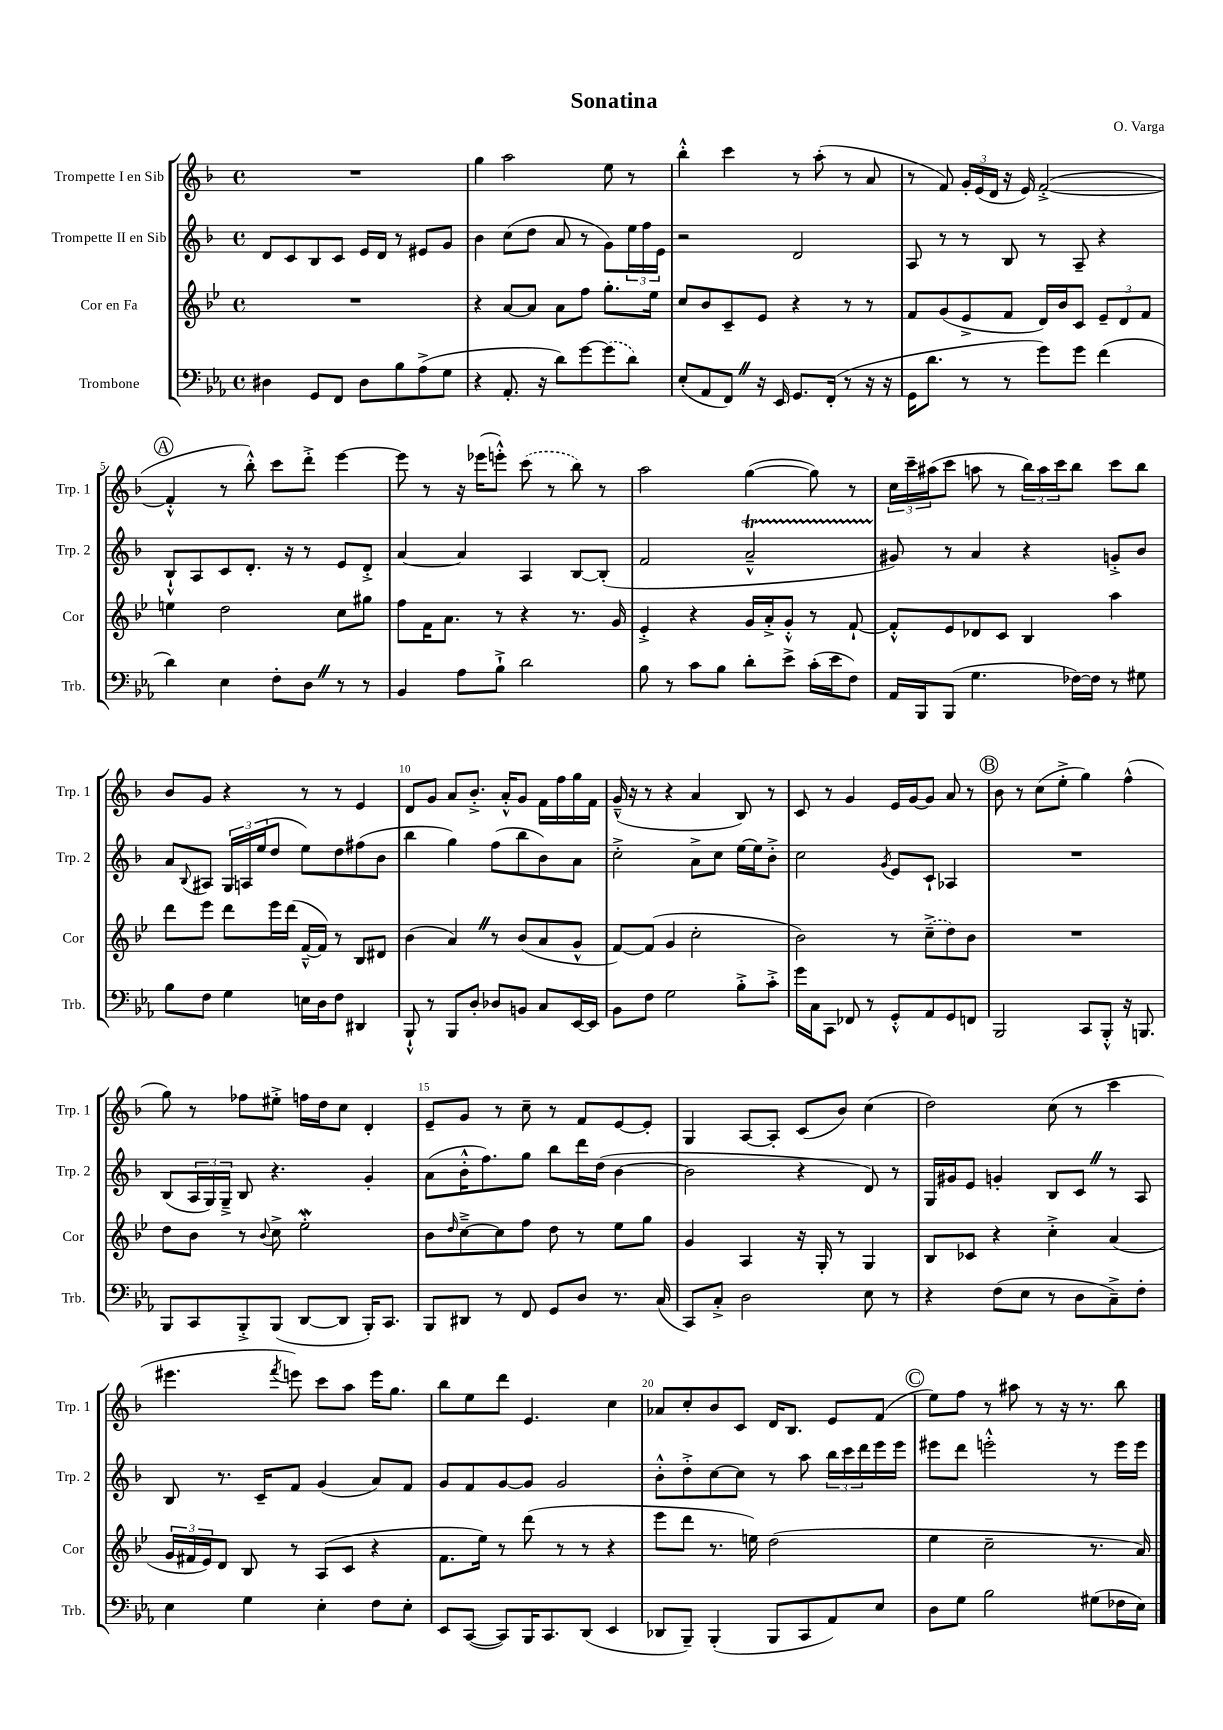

**kern	**kern	**kern	**kern
*staff4	*staff3	*staff2	*staff1
*clefF4	*clefG2	*clefG2	*clefG2
*k[b-e-a-]	*k[b-e-]	*k[b-]	*k[b-]
*M4/4	*M4/4	*M4/4	*M4/4
*met(c)	*met(c)	*met(c)	*met(c)
4D#	1r	8d	1r
.	.	8c	.
8GG	.	8B-	.
8FF	.	8c	.
8D#	.	16e	.
.	.	16d	.
8B-	.	8r	.
(8A-^	.	8e#	.
8G	.	8g	.
=	=	=	=
4r	4r	4b-	4gg
8.AA-'	[8a	(8cc	2aa
.	8a]	8dd	.
16r	.	.	.
8d)	8a	8a	.
[8g	8ff	8r	.
(8g]	8.gg'	8g)	8ee
8d)	.	24ee	8r
.	.	24ff	.
.	16ee-	.	.
.	.	24e	.
=	=	=	=
(8E-'	8cc	2r	4bb-'^^
8AA-	8b-	.	.
8FF)	8c~	.	4ccc
16r	8e-	.	.
16EE-	.	.	.
8.GG	4r	2d	8r
.	.	.	(8aa'
(16FF'	.	.	.
8r	8r	.	8r
16r	8r	.	8a
16r	.	.	.
=	=	=	=
16GG	8f	8A	8r
8.d	.	.	.
.	(8g	8r	8f)
8r	8e-^	8r	24g'
.	.	.	(24e
.	.	.	24d
8r	8f	8B-	16r
.	.	.	16e)
8g)	16d)	8r	([2f'^
.	16b-	.	.
8g	8c	8A~	.
(4f	12e-~	4r	.
.	12d	.	.
.	12f	.	.
=	=	=	=
4d)	4ee	8B-`^^	4f'^^]
.	.	8A	.
4E-	2dd	8c	8r
.	.	8.d'	8bb-'^^)
8F'	.	.	8ccc
.	.	16r	.
8D	.	8r	8ddd'^
8r	8cc	8e	[4eee
8r	8gg#	8d'^	.
=	=	=	=
4BB-	8ff	[4a	8eee]
.	16f	.	8r
.	8.a	.	.
8A-	.	4a]	16r
.	.	.	(16eee-
8B-`^	8r	.	8eee'^^)
2d	4r	4A	(8ccc
.	.	.	8r
.	8.r	[8B-	8bb-)
.	.	(8B-']	8r
.	16g	.	.
=	=	=	=
8B-	4e-'^	2f	2aa
8r	.	.	.
8c	4r	.	.
8B-	.	.	.
8d'	16g	2a~^^	([4gg
.	16a'^	.	.
8e-^	8g'^^	.	.
(16c'	8r	.	8gg])
16e-	.	.	.
8F)	[8f`	.	8r
=	=	=	=
16AA-	8f'^^]	8g#)	24cc
.	.	.	24ccc~
16BBB-	.	.	.
.	.	.	(24aa#
(8BBB-	8e-	8r	8ccc
4.G	8d-	4a	8aa
.	8c	.	8r
.	4B-	4r	24bb-)
.	.	.	24aa
.	.	.	24ccc
[16F-)	.	.	8bb-
16F-]	.	.	.
8r	4aa	8g'^	8ccc
8G#	.	8b-	8bb-
=	=	=	=
8B-	8ddd	8a	8b-
.	.	8qqB-	.
8F	8eee-	8A#	8g
4G	8ddd	24G	4r
.	.	24A	.
.	.	(24ee	.
.	16eee-	8dd	.
.	(16ddd	.	.
16E	[16f~^^	8ee)	8r
16D	16f])	.	.
8F	8r	8dd	8r
4DD#	8B-	(8ff#	4e
.	8d#	8b-	.
=	=	=	=
8BBB-`^^	(4b-	4bb-	8d
8r	.	.	8g
8BBB-	4a)	4gg)	8a
8D'	.	.	8.b-'^
8D-	8r	(8ff	.
.	.	.	16a'^^
8BB	(8b-	8bb-	8g
8C	8a	8b-)	16f
.	.	.	16ff
[16EE-	8g^^	8a	16gg
16EE-]	.	.	16f
=	=	=	=
8BB-	[8f)	2cc'^	(16g~^^
.	.	.	16r
8F	(8f]	.	8r
2G	4g	.	4r
.	2cc'	8a^	4a
.	.	8cc	.
8B-'^	.	[16ee	8B-)
.	.	16ee]	.
8c'^	.	8b-'^	8r
=	=	=	=
16g	2b-)	2cc	8c
16C	.	.	.
8CC	.	.	8r
8FF-	.	.	4g
8r	.	.	.
.	.	8qg	.
8GG'^^	8r	8e	16e
.	.	.	[16g
8AA-	(8cc~^	8c`	8g]
8GG	8dd)	4A-	8a
8FF	8b-	.	8r
=	=	=	=
2BBB-	1r	1r	8b-
.	.	.	8r
.	.	.	(8cc
.	.	.	8ee'^
8CC	.	.	4gg)
8BBB-'^^	.	.	.
16r	.	.	(4ff^^
8.BBB	.	.	.
=	=	=	=
8BBB-	8dd	(8B-	8gg)
8CC	8b-	24A	8r
.	.	24G)	.
.	.	24G~^	.
8BBB-'^	8r	8B-	8ff-
.	8qqb-	.	.
(8BBB-	8cc^	4.r	8ee#'^
[8DD	2ee-'	.	16ff
.	.	.	16dd
8DD]	.	.	8cc
16BBB-')	.	4g'	4d'
8.CC	.	.	.
=	=	=	=
8BBB-	8b-	(8a	8e~
.	16qqdd	.	.
8DD#	[8cc~^	16b-'^^	8g
.	.	8.ff)	.
8r	8cc]	.	8r
8FF	8ff	8gg	8cc~
8GG	8dd	8bb-	8r
8D	8r	16ddd	8f
.	.	(16dd	.
8.r	8ee-	[4b-	[8e
.	8gg	.	8e']
(16C	.	.	.
=	=	=	=
8CC)	4g	2b-]	4G
8C'^	.	.	.
2D	4A	.	[8A
.	.	.	8A']
.	16r	4r	(8c
.	16G'	.	.
.	8r	.	8b-)
8E-	4G	8d)	(4cc
8r	.	8r	.
=	=	=	=
4r	8B-	16G	2dd)
.	.	16g#	.
.	8c-	8e	.
(8F	4r	4g'	.
8E-	.	.	.
8r	4cc'^	8B-	(8cc
8D	.	8c	8r
8C~^)	(4a	8r	4ccc
8F'	.	8A	.
=	=	=	=
4E-	24g	8B-	4.eee#
.	24f#	.	.
.	24e-)	.	.
.	8d	8.r	.
4G	8B-	.	.
.	.	16c~	.
.	.	.	8qfff
.	8r	8f	8eee)
4E-'	(8A	(4g	8ccc
.	8c	.	8aa
8F	4r	8a)	16eee
.	.	.	8.gg
8E-'	.	8f	.
=	=	=	=
8EE-	8.f	8g	8bb-
([8CC	.	8f	8ee
.	16ee-)	.	.
8CC])	8r	[8g	8ddd
16BBB-	(8ddd	8g]	4.e
8.CC	.	.	.
.	8r	2g	.
(8DD	8r	.	.
4EE-	4r	.	4cc
=	=	=	=
8DD-	8eee-	8b-'^^	8a-
8BBB-~)	8ddd	8dd'^	8cc'
(4BBB-'	8.r	[8cc	8b-
.	.	8cc]	8c
.	16ee)	.	.
8BBB-	(2dd	8r	16d
.	.	.	8.B-
8CC	.	8aa	.
8AA-)	.	24bb-	8e
.	.	24ccc	.
.	.	24ddd	.
8E-	.	16eee	(8f
.	.	16eee	.
=	=	=	=
8D	4ee-	8eee#	8ee)
8G	.	8ddd	8ff
2B-	2cc~	2eee'^^	8r
.	.	.	8aa#
.	.	.	8r
.	.	.	16r
.	.	.	8.r
(8G#	8.r	8r	.
16F-	.	16eee	8bb-
16E-)	16a)	16eee	.
==	==	==	==
*-	*-	*-	*-
